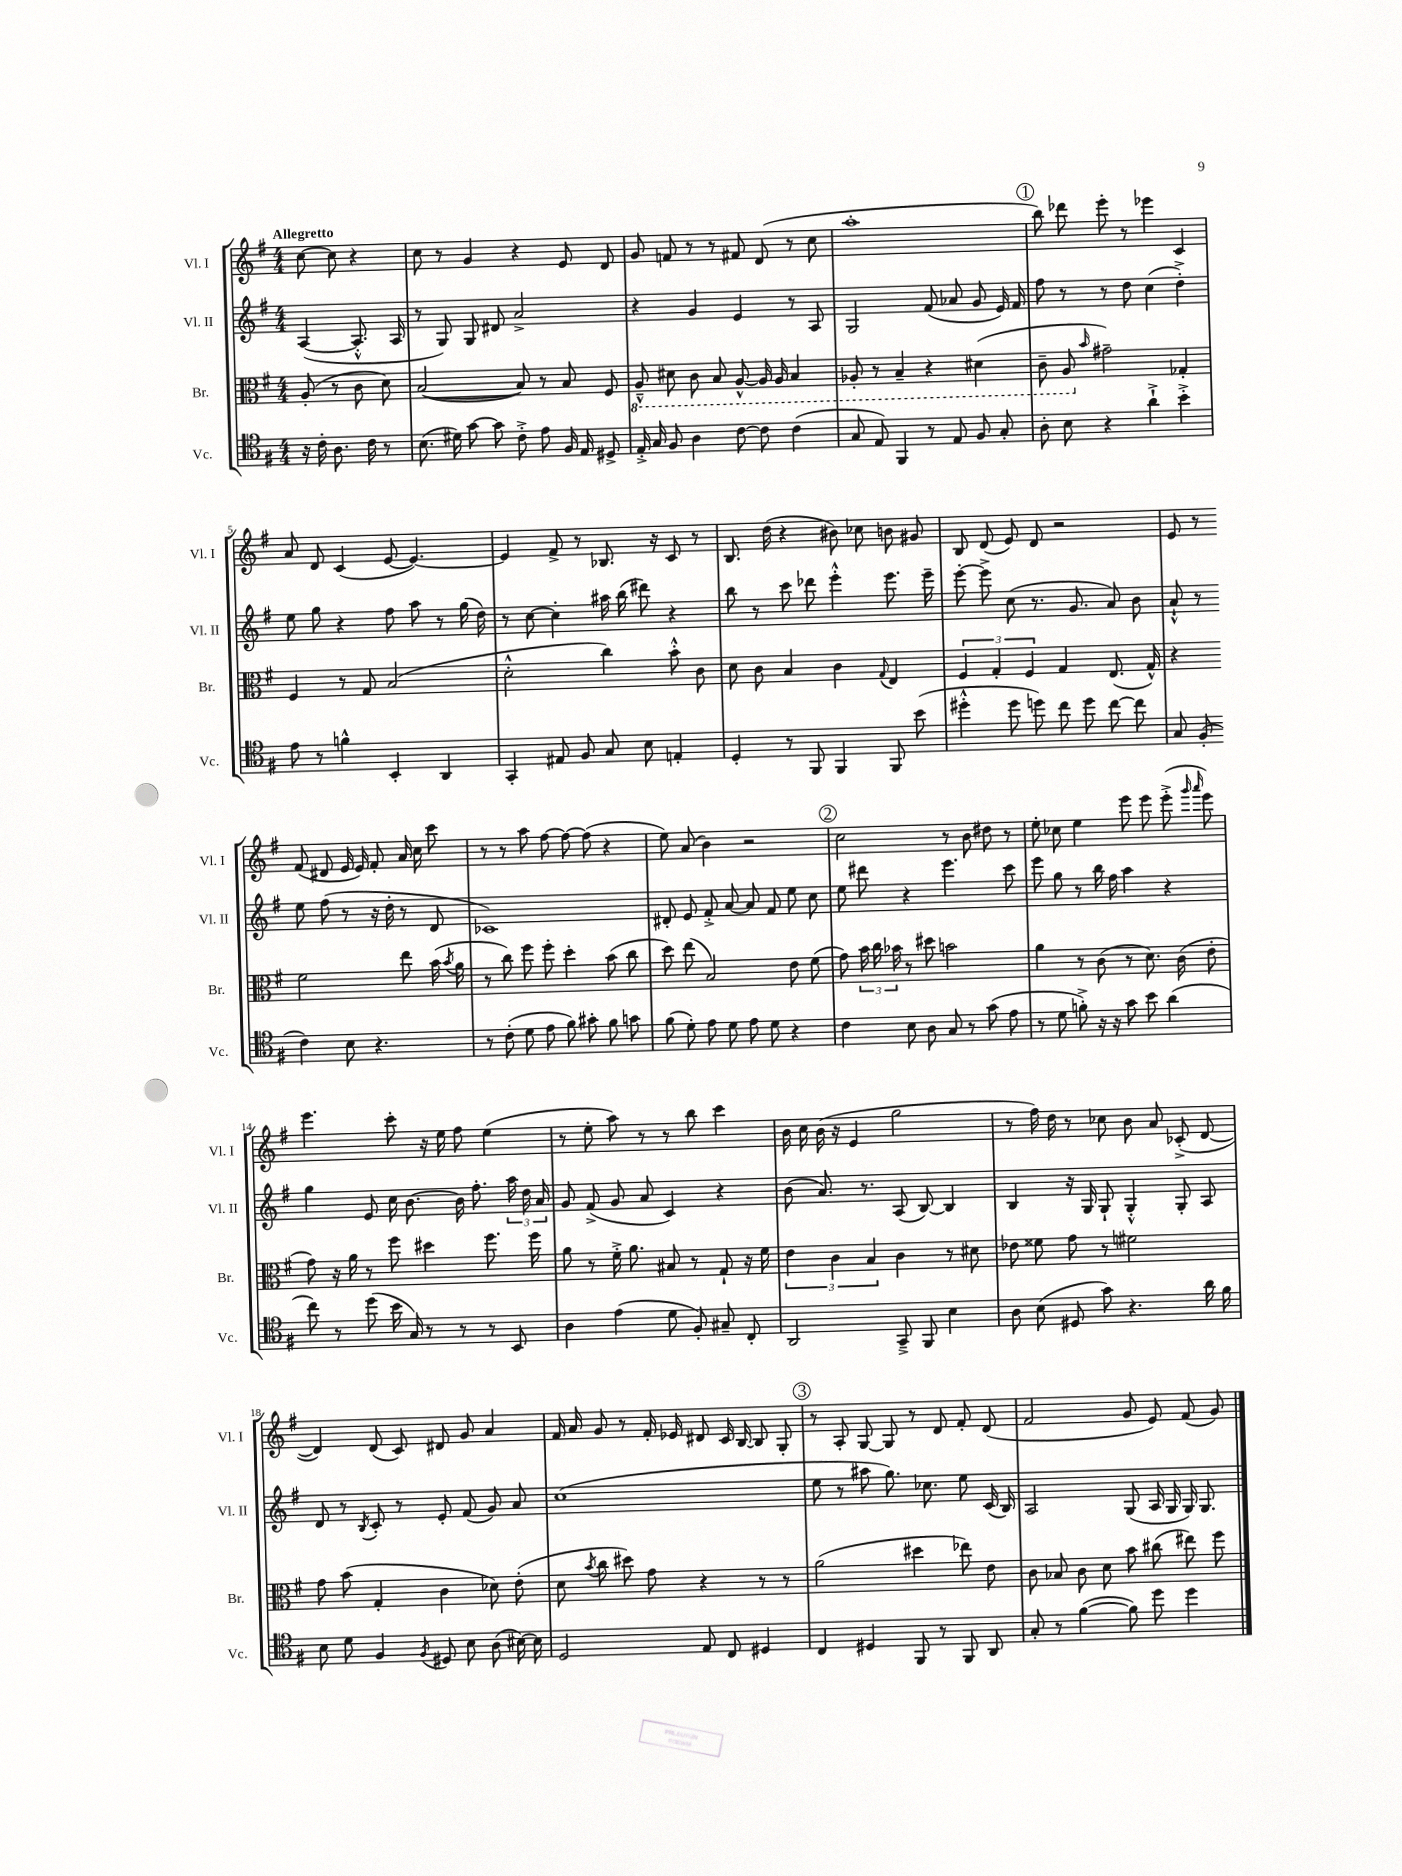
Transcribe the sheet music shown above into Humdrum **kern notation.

**kern	**kern	**kern	**kern
*staff4	*staff3	*staff2	*staff1
*clefC4	*clefC3	*clefG2	*clefG2
*k[f#]	*k[f#]	*k[f#]	*k[f#]
*M4/4	*M4/4	*M4/4	*M4/4
16r	(8A'	([4A	[8cc
16c'	.	.	.
8.A	8r	.	8cc]
.	8c	8.A'^^]	4r
16c	.	.	.
8r	8d)	.	.
.	.	16A	.
=	=	=	=
(8.B	([2B	8r	8cc
.	.	8G)	8r
16d#)	.	.	.
[8g	.	8G	4g
8g]	.	8d#	.
8c'^	8B])	2a^	4r
8e	8r	.	.
16F#	8B	.	8e
16E	.	.	.
8D#^	8F#	.	8d
=	=	=	=
16E'^	8AA~^^	4r	8g
16G	.	.	.
8F#	8D#	.	8f
4A	8C	4g	8r
.	8BB	.	8r
[8c	[8AA^^	4e	8f#
8c]	16AA]	.	(8d
.	16AA	.	.
(4c	4BB	8r	8r
.	.	8A	8cc
=	=	=	=
8G	8AA-'	2G	1aa'
8E)	8r	.	.
4FF#	4BB~	.	.
8r	4r	(8f#	.
8E	.	8a-	.
8F#	(4D#	8g	.
8G'	.	16e)	.
.	.	16f#	.
=	=	=	=
8A'	8C~	8ff#	8bb)
8B	8AA	8r	8ddd-
.	16qqb	.	.
4r	2g#~)	8r	8eee'
.	.	8dd	8r
4a`^	.	(4cc	4eee-
4b'^	4G-'	4dd'^)	4c
=	=	=	=
8e	4F#	8ee	8a
8r	.	8gg	8d
4f^^	8r	4r	(4c
.	8G	.	.
4BB'	(2B	8ff#	[8e
.	.	8aa	4.e_)
4AA	.	8r	.
.	.	(16gg	.
.	.	16dd)	.
=	=	=	=
4GG'	2d'^^	8r	4e]
.	.	[8cc	.
8E#	.	4cc']	8f#^
8F#	.	.	8r
8G	4cc)	16aa#	8.B-
.	.	(16bb	.
8B	.	8ddd#)	.
.	.	.	16r
4E'	8b'^^	4r	8c
.	8c	.	8r
=	=	=	=
4D'	8d	8bb	8.B
.	8c	8r	.
.	.	.	(16dd
8r	4B	8ccc	4r
8FF#	.	8ddd-	.
4FF#	4c	4eee'^^	8b#)
.	.	.	8cc-
.	8qqG	.	.
8FF#	4E	8.eee	8b
(8b	.	.	8g#
.	.	16eee~	.
=	=	=	=
4dd#'^^	6F#	[8eee'	8B
.	.	8eee^]	(8d
.	6G'	.	.
8dd#	.	(8cc	8e)
.	6F#	.	.
8dd)	.	8.r	8d
8cc	4G	.	2r
.	.	8.g	.
8dd	.	.	.
[8cc	(8.E	8a)	.
8cc]	.	8b	.
.	16G^^)	.	.
=	=	=	=
8G	4r	8a`^^	8e
(8F#'	.	8r	8r
4c)	2f#	8ee	(8f#
.	.	(8ff#	8d#
8B	.	8r	16e
.	.	.	16e)
4.r	.	16r	8f#'
.	.	16dd'	.
.	8ee	8r	16a
.	.	.	16cc
.	(16b	8d	8ccc
.	8qb	.	.
.	16a	.	.
=	=	=	=
8r	8r	1c-)	8r
(8c'	8cc)	.	8r
8d	8ff#	.	8aa
8e	8ff#'	.	[8ff#
8f#)	4dd'	.	8ff#_
8g#'	.	.	(8ff#]
8f#	(8b	.	4r
8g	8cc	.	.
=	=	=	=
(8f#	8dd)	8d#'	8ee)
8d')	(8ee	8e	(8a
8e	2B)	8f#'^	4b)
8d	.	[8a	.
8e	.	8a]	2r
8d	.	8f#	.
4r	8e	8ee	.
.	(8f#	8cc	.
=	=	=	=
4c	8g)	8ee	2cc
.	24b	8ddd#	.
.	24cc	.	.
.	24b-	.	.
8B	8r	4r	.
8A	8dd#	.	.
8G	2b	4.eee	8r
8r	.	.	8b
(8g	.	.	8dd#
8e	.	8ccc	8r
=	=	=	=
8r	4a	8eee	8ee'
8d	.	8gg	8cc-
8f'^)	8r	8r	4ee
16r	(8c	16bb	.
16r	.	16ff#	.
8g	8r	4aa	8eee
8b	8.d)	.	8eee
(4a	.	4r	(8eee'^
.	(16c	.	.
.	.	.	16qqggg
.	.	.	16qqaaa
.	8e'	.	8eee)
=	=	=	=
8cc)	8g)	4gg	4.eee
8r	16r	.	.
.	16a	.	.
(8dd	8r	8e	.
16b	8ff#	16cc	8ccc'
16G)	.	[8.b	.
8r	4dd#	.	16r
.	.	.	16ee
8r	.	16b]	8ff#
.	.	8.ff#'	.
8r	8.ff#	.	(4ee
8BB	.	24aa	.
.	.	24dd	.
.	16ff#	.	.
.	.	24a	.
=	=	=	=
4A	8a	8g	8r
.	8r	(8f#^	8ee'
(4e	16f#'^	8g	8aa)
.	8.a	.	.
.	.	8a	8r
8d	8B#	4c)	8r
8F#')	8r	.	8bb
8G#~	8G`	4r	4ccc
8C'	16r	.	.
.	16f#	.	.
=	=	=	=
2AA	6e	(8b	16b
.	.	.	16cc
.	.	8.a)	(16b
.	6c	.	.
.	.	.	16r
.	.	.	4e
.	.	8.r	.
.	6B	.	.
8GG~^	4c	(8A	2gg
8FF#	.	[8B)	.
4B	8r	4B]	.
.	8d#	.	.
=	=	=	=
8A	8e-	4B	8r
(8B	8f##	.	16ff#)
.	.	.	16dd
8D#	8g	16r	8r
.	.	16G	.
8g)	8r	8G`	8cc-
4.r	2f#	4G'^^	8b
.	.	.	8a
.	.	8G'	(8c-'^
16a	.	8A	[8d
16f#	.	.	.
=	=	=	=
8B	8g	8d	4d])
8d	(8b	8r	.
.	.	8qB	.
4F#	4G'	8c'	(8d
.	.	8r	8c)
8qF#	.	.	.
8D#	4c	8e'	8d#
8B	.	(8f#	8g
(8A	8d-)	8g)	4a
[16B#)	(8e'	8a	.
16B#]	.	.	.
=	=	=	=
2D	8d	(1cc	16f#
.	.	.	16a
.	8qb	.	.
.	8cc	.	8g
.	8dd#)	.	8r
.	8g	.	16f#'
.	.	.	16e-
8E	4r	.	8d#
8C	.	.	16c
.	.	.	[16B
4D#	8r	.	8B]
.	8r	.	8G'
=	=	=	=
4C	(2a	8ee	8r
.	.	8r	8A'
4D#	.	8aa#	[8G
.	.	8.gg)	8G]
8FF#	4dd#	.	8r
.	.	8.cc-	.
8r	.	.	8d
8FF#	8ee-)	8ee	8f#'
8AA	8e	(16c	(8d
.	.	16B)	.
=	=	=	=
8G'	8c	2A	2f#
8r	8B-	.	.
([4f#	8c	.	.
.	8d	.	.
8f#])	8b	(8G	8g
8dd	(8cc#	16A	8e)
.	.	16G	.
4dd	8ee#)	16G)	(8f#
.	.	8.G	.
.	8ff#	.	8g)
==	==	==	==
*-	*-	*-	*-
